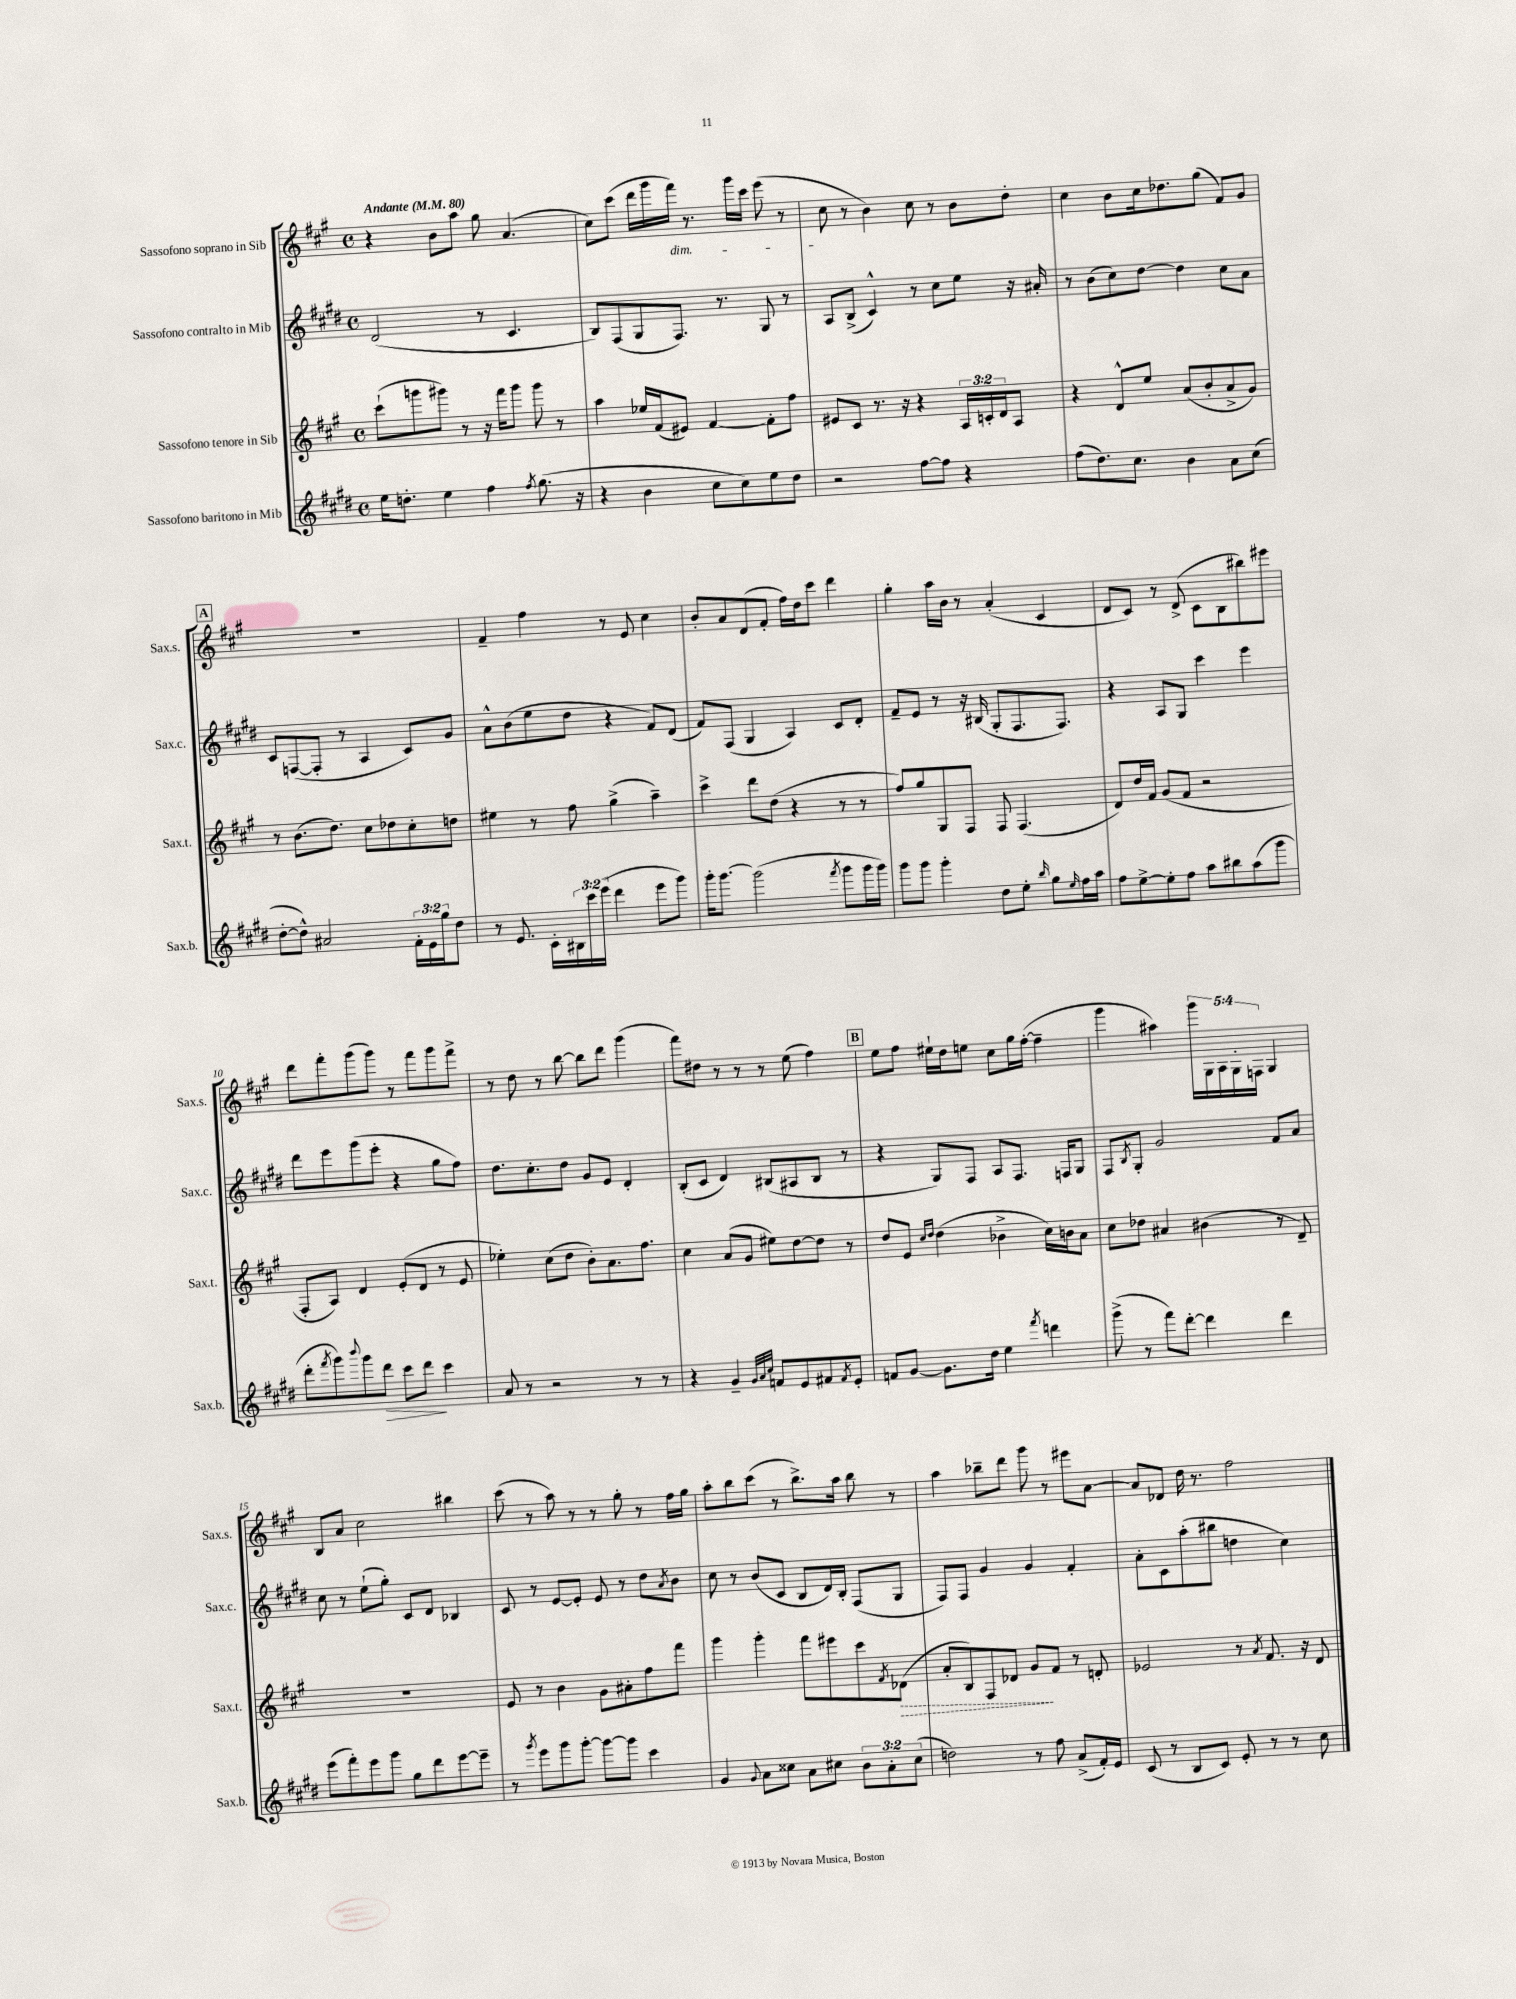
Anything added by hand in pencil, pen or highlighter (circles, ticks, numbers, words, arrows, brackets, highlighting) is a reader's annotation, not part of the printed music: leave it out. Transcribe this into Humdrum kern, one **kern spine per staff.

**kern	**kern	**kern	**kern
*staff4	*staff3	*staff2	*staff1
*clefG2	*clefG2	*clefG2	*clefG2
*k[f#c#g#d#]	*k[f#c#g#]	*k[f#c#g#d#]	*k[f#c#g#]
*M4/4	*M4/4	*M4/4	*M4/4
*met(c)	*met(c)	*met(c)	*met(c)
*MM80	*MM80	*MM80	*MM80
16ee	(8ccc#`	(2d#	4r
8.dd'	.	.	.
.	8ggg	.	.
4ee	8ggg#)	.	8b
.	8r	.	8aa
4ff#	16r	8r	8gg#
.	16fff#	.	.
.	8ggg#	4.c#	(4.a
8qff#	.	.	.
(8.gg#	8ggg#	.	.
.	8r	.	.
16r	.	.	.
=	=	=	=
4r	4aa	8B)	8cc#)
.	.	(8F#	(8ccc#
4b	16ee-	8G#	16ddd
.	(16f#	.	16ggg#
.	8e#)	8.F#)	16fff#)
.	.	.	8.r
8cc#	[4f#	.	.
.	.	8.r	.
8cc#)	.	.	16ggg#
.	.	.	16ccc#
8ee	8f#']	8G#	(8eee
8dd#	8ff#	8r	8r
=	=	=	=
2r	8e#	8A	8cc#
.	8c#	(8B^	8r
.	8.r	4c#^^)	4b)
.	16r	.	.
[8ff#	4r	8r	8cc#
8ff#]	.	8cc#	8r
4r	24A	8ee	8b
.	24c'	.	.
.	24d	.	.
.	8A	16r	8dd'
.	.	16a#'	.
=	=	=	=
(8ff#	4r	8r	4cc#
8.dd#)	.	(8b	.
.	8d^^	8cc#)	8b
8.cc#	.	.	.
.	8ee	[8dd#	16cc#
.	.	.	8.dd-
4b	(8a	4dd#]	.
.	8b'	.	(8gg#
8a	8a^	8cc#	8f#)
(8cc#	8g#)	8a	8g#
=	=	=	=
[8dd#'	8r	8c#	1r
8dd#^^])	(8.b	([8F	.
2a#	.	8F']	.
.	8.dd)	.	.
.	.	8r	.
.	8cc#	4A	.
.	8dd-	.	.
24f#'	8cc#'	8c#)	.
24e	.	.	.
24gg#	.	.	.
8dd#	8dd	8g#	.
=	=	=	=
8r	4ee#	8a^^	4f#~
8.e	.	(8b	.
.	8r	8ee	4ff#
16c#'	.	.	.
24B#	8ff#	8dd#	.
24ccc#	.	.	.
(24eee	.	.	.
4ddd#	(4gg#^	4r	8r
.	.	.	8e
8eee	4aa~)	8f#)	4cc#
8ggg#)	.	(8d#	.
=	=	=	=
16ggg#'	4ccc#^	8f#)	8b'
[8.ggg#	.	.	.
.	.	(8F#	8a
(2ggg#]	8ddd	4G#	(8d
.	(8dd	.	8f#'
.	4r	4A)	16ff#)
.	.	.	16dd
.	.	.	8ccc#
8qfff#	.	.	.
8ggg#	8r	8c#	4ddd
16ggg#	8r	8d#'	.
16ggg#)	.	.	.
=	=	=	=
8ggg#	8ff#)	8f#~	4gg#'
8ggg#	8gg#	8e	.
4ggg#'	8G#	8r	16aa
.	.	.	16b
.	8F#	16r	8r
.	.	(16B#	.
8dd#	8F#	8G#'	(4a'
8ee'	(4.F#	8.F#	.
16qqbb	.	.	.
8gg#	.	.	4c#
.	.	8.F#)	.
16qqee	.	.	.
16ff#	.	.	.
16aa	.	.	.
=	=	=	=
8ff#	8d)	4r	8d
[8ee^	16dd	.	8c#)
.	16f#	.	.
8ee']	(8g#	8A	8r
8ff#	8f#	8G#	(8d^
8aa	2r	4ccc#	8c#
8bb#	.	.	8B
(8aa	.	4eee	8bb#)
8ggg#	.	.	8eee#
=	=	=	=
8ddd#'	8F#'	8ddd#	8ddd
8qfff#	.	.	.
8ggg#)	8A)	8eee	8fff#'
8qqbbb	.	.	.
8ggg#	4d	(8ggg#	(8ggg#
8ddd#	.	8eee'	8ggg#)
8ccc#	(8e'	4r	8r
8ddd#	8d	.	8fff#
4ccc#	8r	8gg#	8ggg#
.	8e	8ff#)	8fff#^
=	=	=	=
8a	4ee-')	8.dd#	8r
8r	.	.	8dd
.	.	8.cc#'	.
2r	(8cc#	.	8r
.	8dd	8dd#	[8bb
.	8b')	8g#	8bb]
.	8.a	8e	8ddd
8r	.	4d#'	(4ggg#
.	8.ff#	.	.
8r	.	.	.
=	=	=	=
4r	4cc#	(8B'	8fff#)
.	.	8c#	8dd#
4g#~	(8a	4d#)	8r
.	8g#	.	8r
32qqg#	.	.	.
32qqa	.	.	.
32qqcc#	.	.	.
8f	8ee#)	(8B#	8r
8e	[8dd	8A#	(8ee
8f#	8dd]	8B#	4ff#)
8qf#	.	.	.
8e'	8r	8r	.
=	=	=	=
8f	8dd	4r	8ee
[8g#	8e	.	8ff#
.	16qqcc#	.	.
.	16qqdd	.	.
8.g#]	(4dd	8G#)	16ee#`
.	.	.	16dd
.	.	8F#	8ee
16dd#	.	.	.
4ee	4b-^	8A	8cc#
.	.	8.F#	16gg#
.	.	.	([16ff#'
8qfff#	.	.	.
4ddd	16cc#)	.	4ff#~]
.	16b	16F	.
.	8a	8G#	.
=	=	=	=
(8ggg#^	8cc#	8F#	4ggg#
.	.	8qB	.
8r	8dd-	8G#'	.
8fff#)	4a#	2g#	4aa#)
[8ddd#'	.	.	.
4ddd#]	(4b#	.	20ggg#
.	.	.	20G#
.	.	.	20A
.	.	.	20G#'
.	.	.	20F
4ddd#	8r	8f#	4G#
.	8d~)	8a	.
=	=	=	=
(8eee	1r	8cc#	8B
8fff#')	.	8r	8a
8eee	.	(8ee`	2cc#
8ggg#	.	8gg#')	.
8gg#	.	8c#	.
8ddd#	.	8d#	.
[8eee	.	4B-	4bb#
8eee~]	.	.	.
=	=	=	=
8r	8e	8c#	(8ccc#
8qggg#	.	.	.
8eee	8r	8r	8r
8ggg#	4b	[8e	8aa)
[8ggg#'	.	8e']	8r
8ggg#_	8g#	8e	8r
8ggg#]	8a#'	8r	8gg#'
4ccc#	8ff#	8dd#	8r
.	.	8qa	.
.	8fff#	8b	16ff#
.	.	.	16gg#
=	=	=	=
4g#	4ggg#	8cc#	8aa'
.	.	8r	8bb
8qqg#	.	.	.
8a	4ggg#'	(8b	(8ccc#
8cc##	.	8c#	8r
8a	8fff#	8B	8.bb^)
8cc#	8eee#	16d#)	.
.	.	16B'	16aa
12b	8ccc#	(8F#	8bb
12a'	.	.	.
.	8qf#	.	.
.	(8d-	8G#	8r
(12cc#	.	.	.
=	=	=	=
2dd)	8a'	8F#)	4aa
.	8B)	8F#	.
.	8F#	4g#	8bb-~
.	8d-	.	8ddd
8r	8g#	4g#	8ggg#
8ff#	8f#	.	8r
(8a^	8r	4f#'	8eee#
16f#')	8d'	.	[8a
16e	.	.	.
=	=	=	=
(8c#	2e-	8a'	8a]
8r	.	8c#	8d-
8B	.	(8aa'	16dd
.	.	.	8.r
8c#)	.	8bb#	.
8e'	8r	4dd	2ff#
.	8qa	.	.
8r	8.f#	.	.
8r	.	4cc#)	.
.	16r	.	.
8cc#	8d	.	.
==	==	==	==
*-	*-	*-	*-
